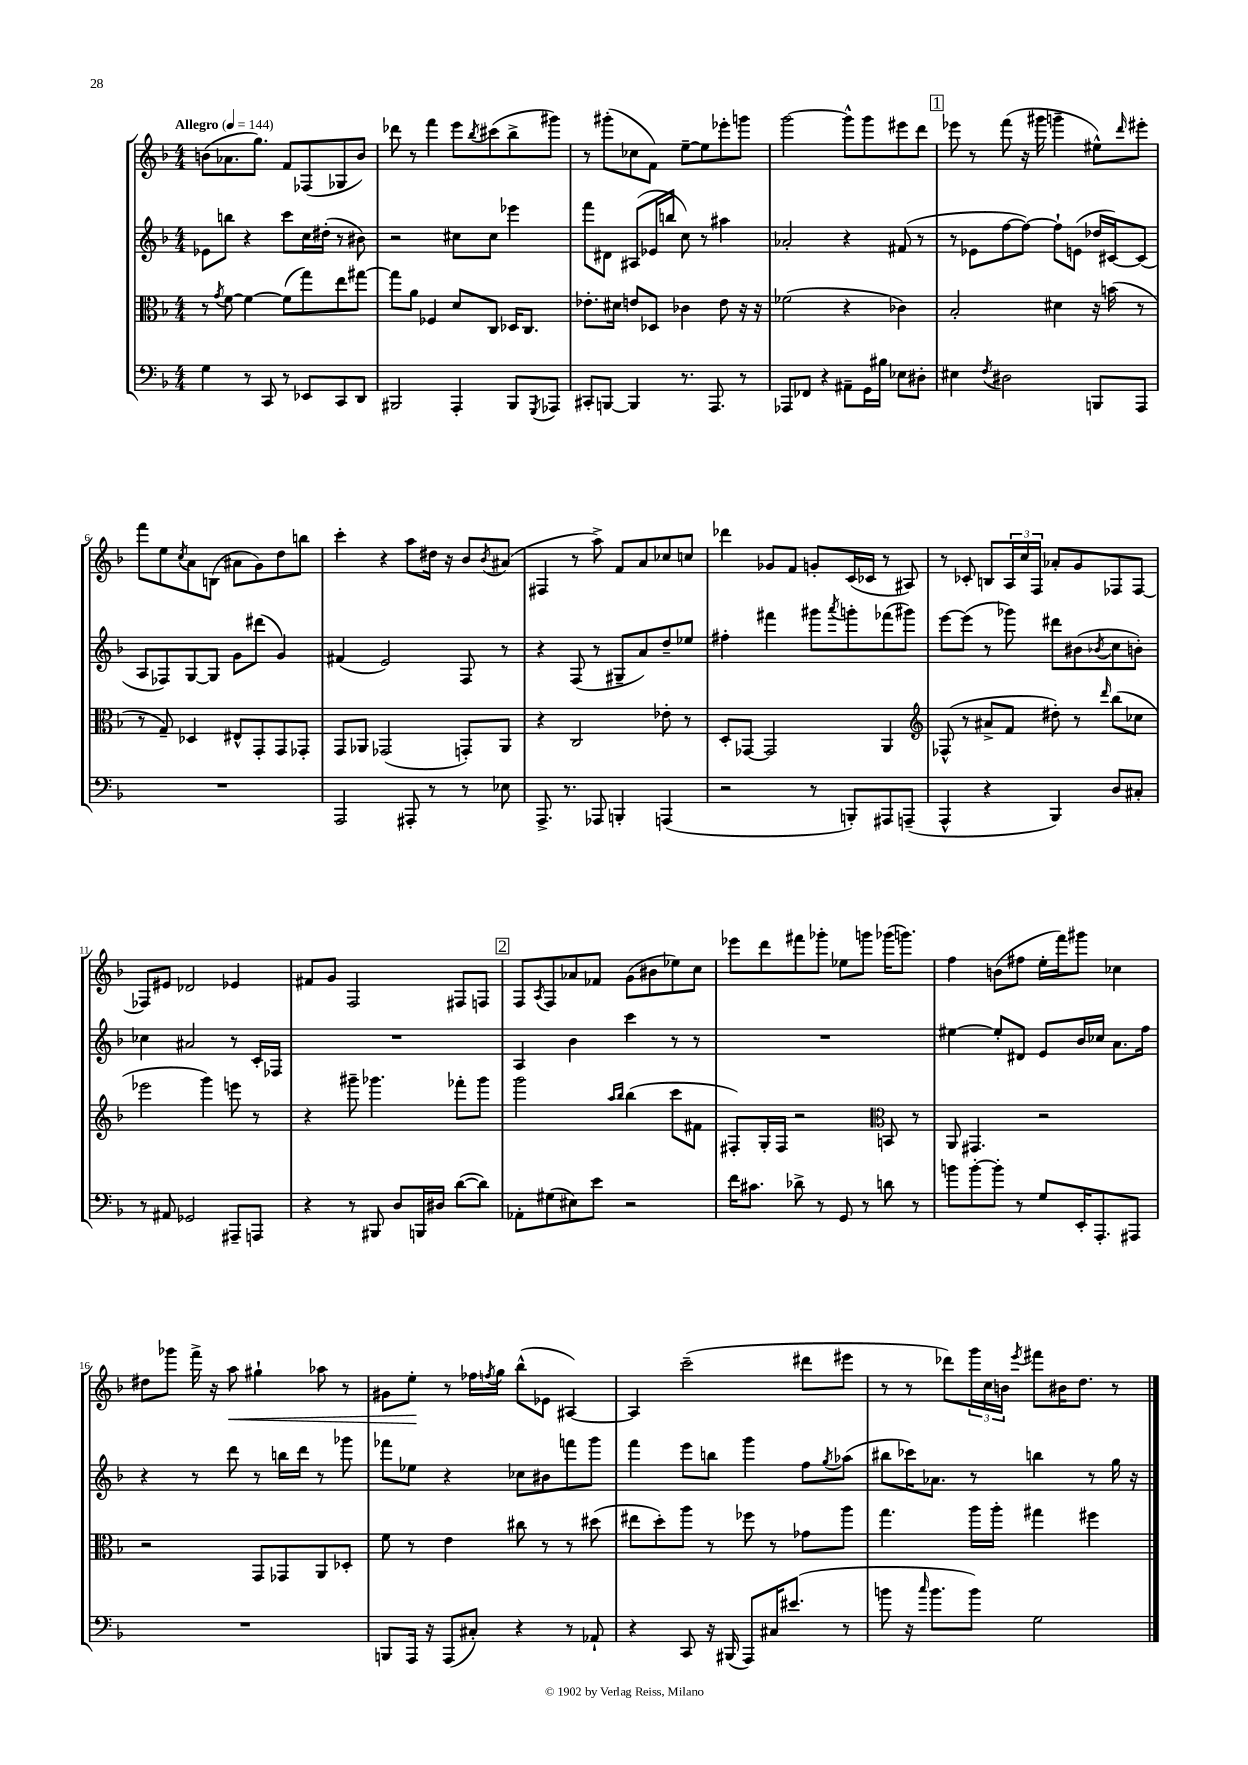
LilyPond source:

<<
\new StaffGroup <<
\new Staff = "s0" {
    \clef treble \key f \major \numericTimeSignature \time 4/4 \tempo "Allegro" 4 = 144
    b'8( aes'8. g''8.) f'8 fes8( ges8 b'8) |
    des'''8 r8 f'''4 e'''8 \acciaccatura { bes''8 } cis'''8( bes''8-> gis'''8) |
    r8 gis'''8-.( ces''8 f'8) e''8~-- e''8 ees'''8-. g'''8 |
    g'''2~ g'''8-^ g'''8 eis'''8 d'''8 |
    \mark \markup { \box "1" } ees'''8 r8 f'''8( r16 gis'''16 g'''4-- eis''8-^) \grace { d'''16 } eis'''8-. |
    f'''8 e''8 \acciaccatura { c''8 } a'8 b8( ais'8 g'8) d''8 b''8 |
    c'''4-. r4 a''8 dis''16 r16 bes'8 \acciaccatura { bes'8 } ais'8( |
    fis4 r8 a''8->) f'8 a'8 ces''8 c''8 |
    des'''4 ges'8 f'8 g'8-. c'16( ces'16 r8 ais8) |
    r8 ces'8-. b8 \tuplet 3/2 { a16 c''16 f16 } aes'8-. g'8 fes8 fes8~ |
    fes8 eis'8 des'2 ees'4 |
    fis'8 g'8 f2 fis8 f8 |
    \mark \markup { \box "2" } f8 \acciaccatura { a8 } f8 aes'8 fes'8 g'8( bis'8 ees''8) c''8 |
    ees'''8 d'''8 fis'''8 ges'''8-. ees''8 g'''8 ges'''16( g'''8.) |
    f''4 b'8( fis''8 e''16-. f'''16) gis'''8 ces''4 |
    dis''8 ges'''8 f'''16-> r16 a''8\< gis''4-! aes''8 r8 |
    gis'8 e''8-.\! r8 fes''16 \acciaccatura { f''8 } g''16 bes''8-^( ees'8 ais4~) |
    ais4 c'''2--( dis'''8 eis'''8 |
    r8 r8 des'''8) \tuplet 3/2 { g'''16 c''16 b'16 } \acciaccatura { e'''8 } fis'''8 bis'16 d''8. r8 \bar "|." |
}
\new Staff = "s1" {
    \clef treble \key f \major \numericTimeSignature \time 4/4
    ees'8 b''8 r4 c'''8 c''16 dis''16-.( r8 bis'8) |
    r2 cis''8 cis''8 ees'''4 |
    f'''8 dis'8 ais8( ees'16 b''16 c''8) r8 ais''4 |
    aes'2-. r4 fis'8( r8 |
    \mark \markup { \box "1" } r8 ees'8 f''8~ f''8~) f''8-! e'8( des''16 cis'16~) cis'8( |
    a8 fes8) g8~ g8 g'8 dis'''8( g'4) |
    fis'4( e'2) f8 r8 |
    r4 f8( r8 gis8-- a'8) d''8-- ees''8 |
    fis''4-. fis'''4 gis'''8 \acciaccatura { a'''8 } g'''8-. fes'''8( gis'''8) |
    e'''8~ e'''8( r8 ges'''8) dis'''8 bis'8( \acciaccatura { bes'8 } c''8 b'8-.) |
    ces''4 ais'2 r8 c'16-. fes16 |
    R1 |
    \mark \markup { \box "2" } a4 bes'4 c'''4 r8 r8 |
    R1 |
    eis''4~ eis''8-. dis'8 e'8 bes'16 ces''16 a'8. f''16 |
    r4 r8 d'''8 r8 b''16 d'''16 r8 ges'''8 |
    fes'''8 ees''8 r4 ces''8 bis'8 f'''8 g'''8 |
    f'''4 e'''8 b''8 g'''4 f''8 \acciaccatura { g''8 } aes''8( |
    bis''8 ces'''16) aes'8. r8 b''4 r8 g''16 r16 \bar "|." |
}
\new Staff = "s2" {
    \clef alto \key f \major \numericTimeSignature \time 4/4
    r8 \acciaccatura { g'8 } f'8~ f'4~ f'8( g''8) e''8 gis''8~ |
    gis''8 a'8 fes4 d'8 c8 des16 c8. |
    ees'8.-. dis'16 e'8 des8 ces'4 e'8 r16 r16 |
    fes'2( r4 ces'4) |
    \mark \markup { \box "1" } bes2-. dis'4 r16 b'16( r8 |
    r8 g8--) des4 eis8-^ g,8-. g,8 ges,8-. |
    g,8 aes,8 ges,2( g,8-.) aes,8 |
    r4 c2 ees'8-. r8 |
    d8-. ges,8~ ges,2 a,4 |
    \clef treble fes8-^( r8 ais'8-> f'8 dis''8-.) r8 \grace { d'''16 } bes''8( ces''8 |
    ees'''2 g'''4) e'''8 r8 |
    r4 gis'''8-- ges'''4. fes'''8-. ges'''8 |
    \mark \markup { \box "2" } g'''2 \grace { a''16 bes''16 } bes''4( c'''8 fis'8 |
    fis8-.) g16-. fis16 r2 \clef alto b,8 r8 |
    a,8 gis,4. r2 |
    r2 g,8 ges,8 a,8 des8-. |
    f'8 r8 e'4 cis''8 r8 r8 dis''8( |
    eis''8 d''8-.) a''8 r8 fes''8 r8 ges'8 a''8 |
    g''4. a''16 a''16-. gis''4 fis''4 \bar "|." |
}
\new Staff = "s3" {
    \clef bass \key f \major \numericTimeSignature \time 4/4
    g4 r8 c,8 r8 ees,8 c,8 d,8 |
    bis,,2 a,,4-. bis,,8 \acciaccatura { g,,8 } aes,,8 |
    cis,8-. b,,8~ b,,4 r8. a,,8. r8 |
    aes,,8 fes,8 r4 ais,8-- g,16 bis16 ees8 dis8-. |
    \mark \markup { \box "1" } eis4 \acciaccatura { f8 } dis2 b,,8 a,,8 |
    R1 |
    a,,2 ais,,8-. r8 r8 ees8 |
    a,,8.-> r8. aes,,8 b,,4-. a,,4( |
    r2 r8 b,,8-.) ais,,8 a,,8--( |
    a,,4-^ r4 bes,,4) d8 cis8-. |
    r8 ais,8 ges,2 ais,,8-- a,,8 |
    r4 r8 bis,,8 d8 b,,16 dis16 d'8~( d'8) |
    \mark \markup { \box "2" } aes,8-. gis8( eis8) e'8 r2 |
    f'16 cis'8. des'8-> r8 g,8 r8 d'8 r8 |
    b'8 b'8~-. b'8-. r8 g8 e,16-. a,,8.-. ais,,8 |
    R1 |
    b,,8 a,,16 r16 a,,8( cis8-.) r4 r8 aes,8-! |
    r4 c,8 r16 bis,,16( a,,8) cis16 eis'8.( r8 |
    b'8 r16 \grace { c''16 } b'8. b'8) g2 \bar "|." |
}
>>
>>
